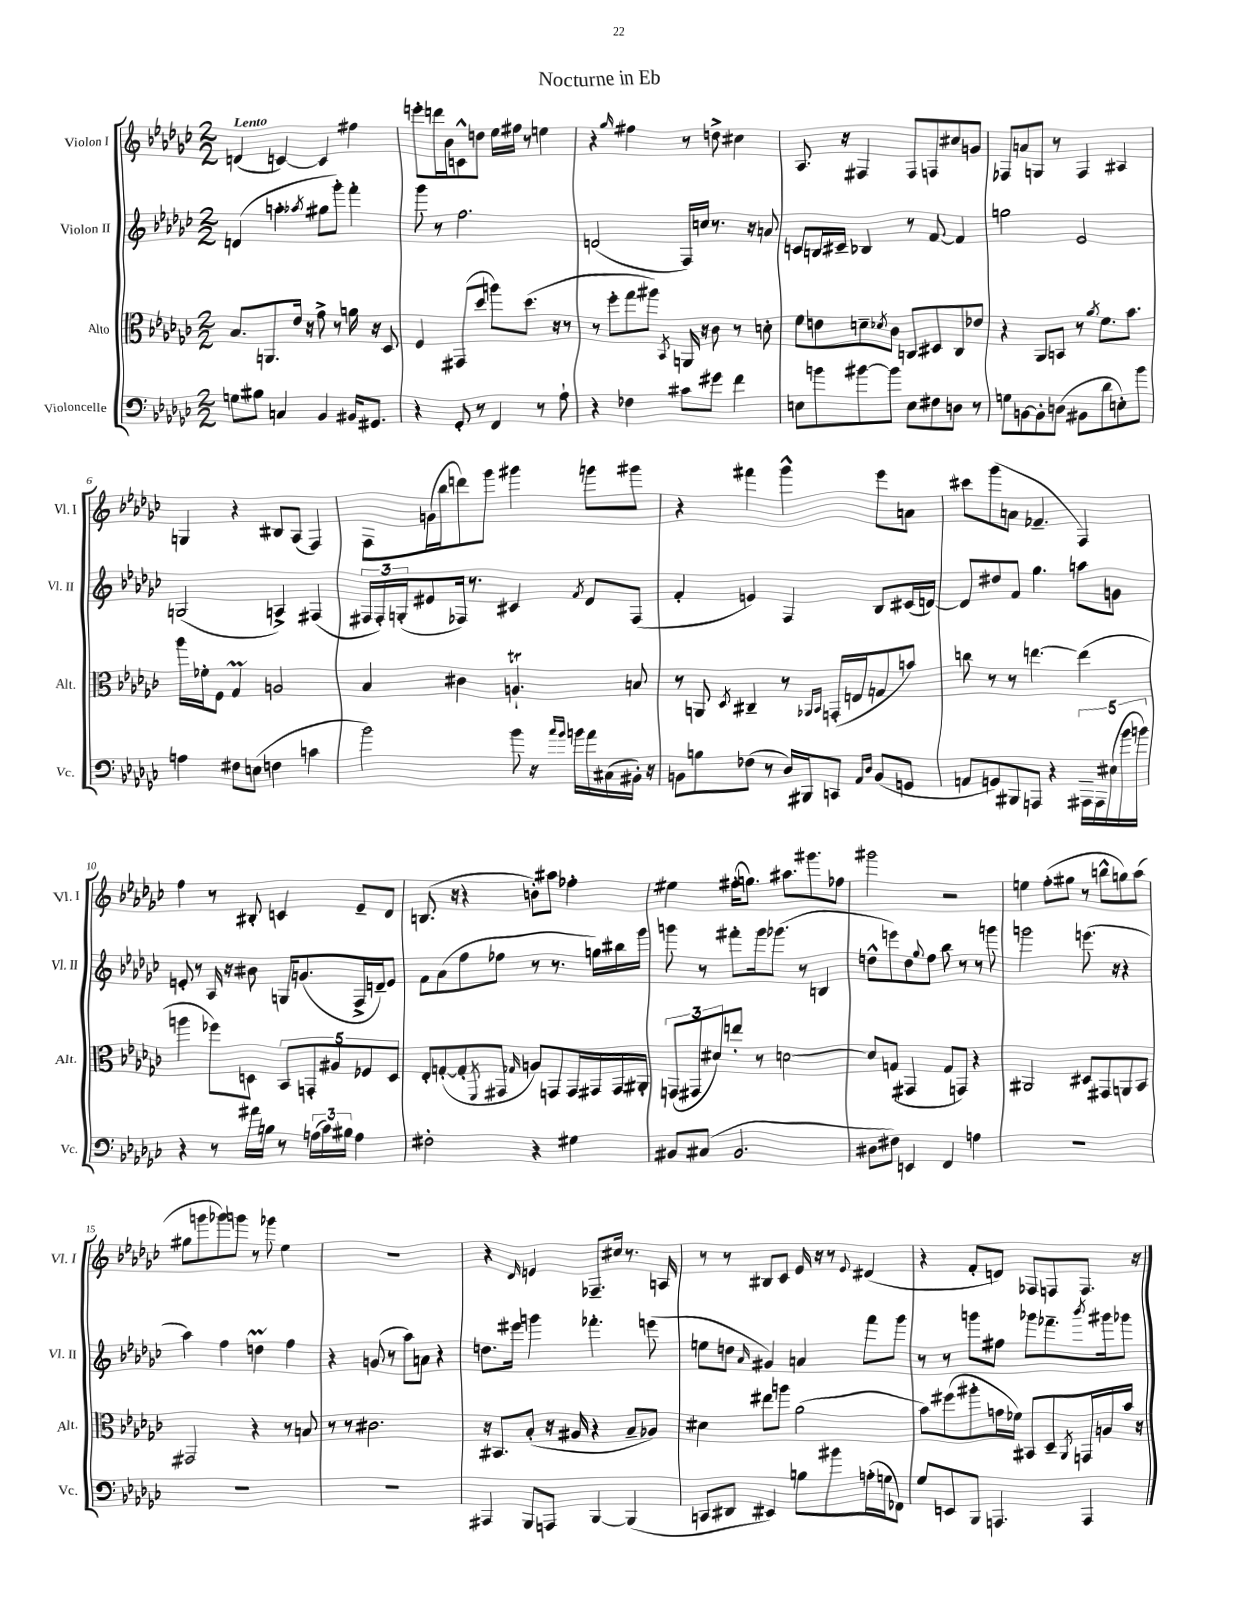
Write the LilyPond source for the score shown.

\header { title = "Nocturne in Eb" }
<<
\new StaffGroup <<
\new Staff = "s0" \with { instrumentName = "Violon I" shortInstrumentName = "Vl. I" } {
    \clef treble \key ges \major \numericTimeSignature \time 2/2 \tempo "Lento"
    d'4( c'4~) c'4 fis''4 |
    e'''8-. d'''16 bes'16 c'8-^ d''8 ees''16 fis''16 r8 e''4 |
    r4 \grace { ges''16 } fis''4 r8 d''8-> cis''4 |
    aes8. r16 fis4 fis8 f8 cis''8 g'8 |
    fes8 a'8 g8 r8 fes4 ais4 |
    g4 r4 bis8 aes8( f4) |
    f8 g'16( bes''16 d'''8) ges'''8 gis'''4 g'''8 gis'''8 |
    r4 fis'''4 ges'''4-^ ees'''8 a'8 |
    cis'''8 ges'''8( a'8 fes'4.-- f4) |
    f''4 r8 bis8-. c'4 ees'8-- des'8 |
    b8.( r16 r4 b'8-.) ais''8 fes''4-. |
    eis''4 fis''16-.( g''8.) ais''8. gis'''8. fes''8 |
    gis'''2 r2 |
    e''4 f''8-.( gis''8 r8 b''8-^ g''8) aes''8( |
    gis''8 g'''8 ges'''8) g'''8 r8 ges'''8 ees''4 |
    R1 |
    r4 \grace { des'16 } e'4 fes8.-- cis''16 r8. a16 |
    r8 r8 bis8 ces'8 ees'16 r16 r8 \appoggiatura { ees'8 } dis'4( |
    r4 f'8-. d'8) fes8 f8 f8. r16 \bar "|." |
}
\new Staff = "s1" \with { instrumentName = "Violon II" shortInstrumentName = "Vl. II" } {
    \clef treble \key ges \major \numericTimeSignature \time 2/2
    d'4( a''4-. \acciaccatura { aes''8 } gis''8 ges'''8-.) f'''4-. |
    ges'''8 r8 f''2. |
    d'2( f16) c''16 r8. r16 a'8 |
    c'8 b16 cis'16-- bes4 r8 f'8~ f'4 |
    g''2 ees'2 |
    g2( a4->) fis4( |
    \tuplet 3/2 { fis16 fis16-.) g16-.( } eis'8 fes16) r8. cis'4 \acciaccatura { f'8 } des'8 fes8( |
    f'4-. e'4) f4 bes8 cis'16( d'16~) |
    d'8 dis''8 f'8 ges''4. a''8 g'8 |
    e'8-. r8 aes16 r16 bis'8 g16 g'8.( f16-> d'16--) e'8 |
    f'8 aes'8( f''8 fes''8 r8 r8. g''16) bis''16 ges'''16 |
    g'''8 r8 fis'''8-. g'''16 ges'''8.( r8 b4 |
    d''8-^ e'''8) d''8 \appoggiatura { ges''8 } f''8 bes''8 r8 r8 g'''8 |
    g'''2 e'''8.( r16 r4 |
    aes''4) f''4 d''4\prall f''4 |
    r4 g'8( r8 aes''8) a'8 r4 |
    d''8. eis'''16 g'''4 fes'''4.-. e'''8( |
    e''8 d''8 \grace { aes'16 } gis'4) a'4 f'''8 ges'''8 |
    r8 r8 g'''8 fis''8 ges'''8 fes'''8.-- \acciaccatura { bes'''8 } gis'''16 ges'''8 \bar "|." |
}
\new Staff = "s2" \with { instrumentName = "Alto" shortInstrumentName = "Alt." } {
    \clef alto \key ges \major \numericTimeSignature \time 2/2
    bes8. a,8. ees'16 r16 ges'8-> r8 a'16 r16 des8 |
    f4 gis,8( des''8 a''8) des''8.( r16 r8 |
    r8 f''8-. ges''8 ais''8) \acciaccatura { bes,8 } a,16 r16 ces'8 r8 d'8-. |
    f'8 e'8 d'8-- \acciaccatura { des'8 } ces'8 c8 dis8 c8 ees'8 |
    r4 aes,8 b,8 r8 \acciaccatura { aes'8 } f'8. bes'8. |
    aes''16 fes'16-. f8 ges4\prall a2 |
    bes4 cis'4 a4.-!\trill b8 |
    r8 a,8 \acciaccatura { des8 } cis4-- r8 \grace { aes,16 bes,16 } g,16-.( e16 g8 b'8) |
    c''8 r8 r8 e''4.~ e''4( |
    a''4 fes''8) d8 \tuplet 5/4 { bes,8 g,8-. ais8 fes8 d8 } |
    ees8-. g8~-.( g8-. \acciaccatura { f,8 } gis,8 \grace { ges16 } a8) g,8 g,16 gis,16 gis,16 ais,16-. |
    \tuplet 3/2 { g,8( gis,8 dis'8) } e''8-. r8 d'2~ |
    d'8 g8( gis,4 g8 g,8) r4 |
    ais,2 dis8 gis,8 a,8 bes,8 |
    gis,2 r4 r8 b8 |
    r8 r8 cis'2. |
    r16 bis,8. bes8-.( r16 ais16 r4 bes8-- aes8) |
    dis'4 eis''8 a''8 aes'2( |
    bes'8) fis''8( ais''8-. g'16 fes'16) bis,8 des8-- \acciaccatura { aes,8 } g,16 a16 bes'16 r16 \bar "|." |
}
\new Staff = "s3" \with { instrumentName = "Violoncelle" shortInstrumentName = "Vc." } {
    \clef bass \key ges \major \numericTimeSignature \time 2/2
    g8 bis8 c4 bes,4 bis,16 gis,8. |
    r4 ges,8-. r8 f,4 r8 aes8-! |
    r4 fes4 cis'8 gis'8 f'4 |
    e8 b'8 bis'8~ bis'8 e8 fis8 d8 r8 |
    g8 b,8~ b,8-. d8( bis,8 des'8 e8-.) bes'8 |
    a4 fis8 e8( f4 c'4 |
    bes'2) bes'8 r16 \grace { ces''16 bes'16 } b'16 aes'16 cis16( bis,16-.) r16 |
    b,8 b8 fes8( r8 des16) bis,,16 c,8 \grace { aes,16 des16 } b,8( g,8 |
    a,8 g,8) bis,,8 a,,8 r4 \tuplet 5/4 { ais,,16-- ais,,16 eis16( bes'16 b'16) } |
    r4 r8 ais'16 b16 r8 \tuplet 3/2 { a16( ces'16) bis16 } a4 |
    fis2-. r4 gis4 |
    bis,8 cis8( bis,2. |
    dis8 fis8) e,4 f,4 a4 |
    R1 |
    R1 |
    R1 |
    ais,,4 bes,,8 a,,8 bes,,4~ bes,,4( |
    c,8 dis,8 eis,4) b8 bis'8 a16-.( g16 fes,8) |
    ges8 e,8 bes,,8 a,,4. a,,4 \bar "|." |
}
>>
>>
